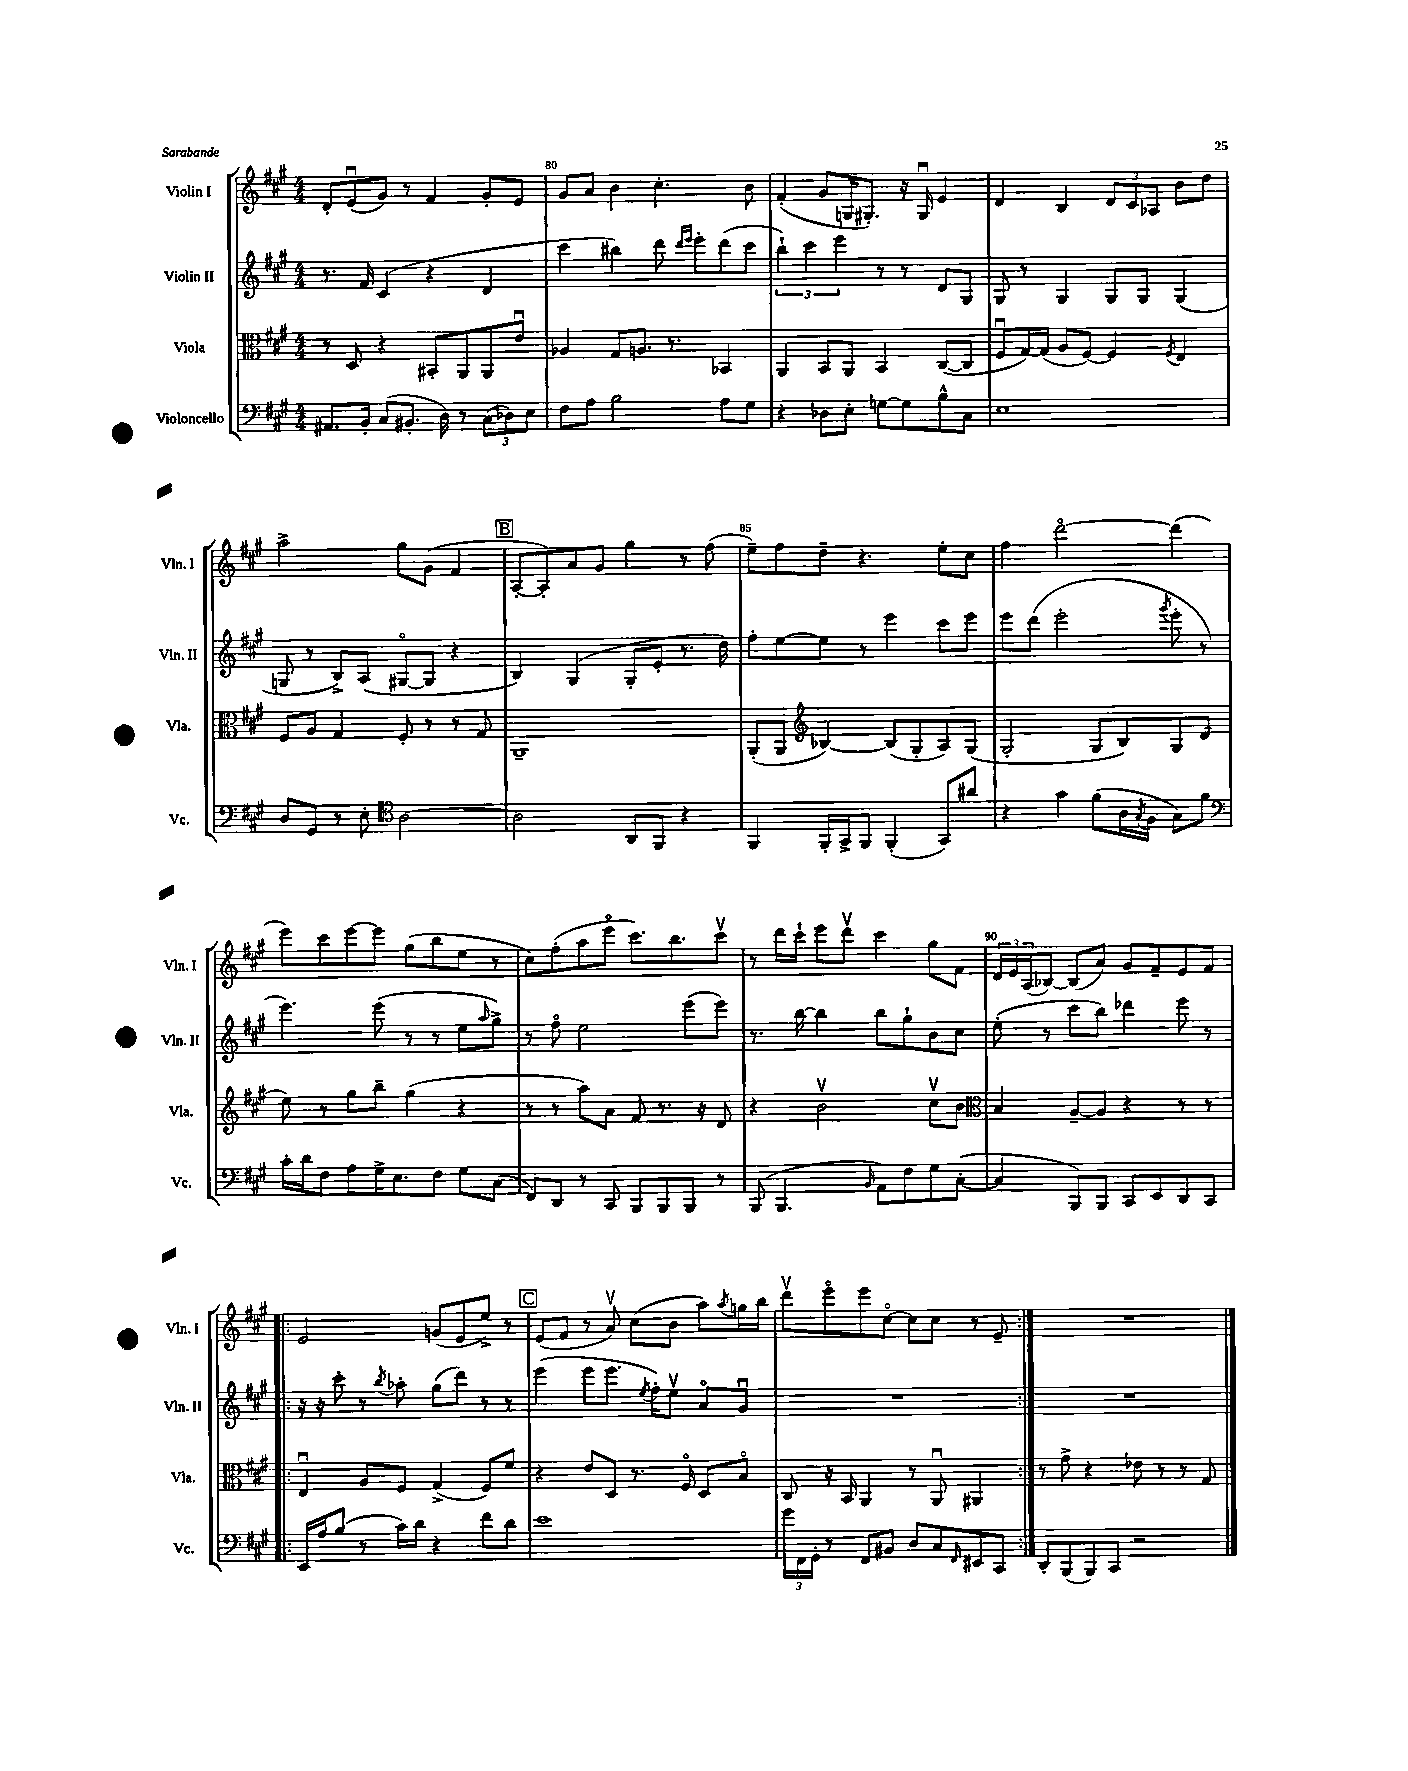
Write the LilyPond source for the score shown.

<<
\new StaffGroup <<
\new Staff = "s0" \with { instrumentName = "Violin I" shortInstrumentName = "Vln. I" } {
    \clef treble \key a \major \numericTimeSignature \time 4/4
    d'8-. e'8\downbow( gis'8) r8 fis'4 gis'8-. e'8 |
    gis'8 a'8 b'4 cis''4.-. b'8 |
    fis'4-.( gis'8 g16 gis8.-.) r16 gis16\downbow e'4 |
    d'4 b4 \tuplet 3/2 { d'8 cis'8 aes8 } b'8 d''8 |
    a''2-> gis''8 gis'8( fis'4 |
    \mark \markup { \box "B" } a8~-. a8-.) a'8 gis'8 gis''4 r8 fis''8( |
    e''8--) fis''8 d''8-- r4. e''8-. cis''8 |
    fis''4 d'''2~\flageolet d'''4( |
    e'''8) cis'''8 e'''8~ e'''8 gis''8( b''8 e''8 r8 |
    cis''8) fis''8-.( a''8 e'''8\flageolet cis'''8.) b''8. cis'''8\upbow |
    r8 d'''16 cis'''16-! e'''8 d'''8\upbow cis'''4 gis''8 fis'8 |
    \tuplet 3/2 { d'16 e'16 a16( } bes8~) bes8( a'8) gis'8 fis'8-- e'8 fis'8 |
    \repeat volta 2 { e'2 g'8( e'8 e''8->) r8 |
    \mark \markup { \box "C" } e'8( fis'8 r8 a'8\upbow) cis''8( b'8 a''8) \acciaccatura { a''8 } g''16 b''16 |
    d'''8\upbow e'''8\flageolet e'''8 cis''8~\flageolet cis''8 cis''8 r8 e'8-- | }
    R1 \bar "|." |
}
\new Staff = "s1" \with { instrumentName = "Violin II" shortInstrumentName = "Vln. II" } {
    \clef treble \key a \major \numericTimeSignature \time 4/4
    r8. fis'16 cis'4( r4 d'4 |
    cis'''4 bis''4) d'''8 \grace { d'''16 e'''16 } e'''8-. d'''8( cis'''8 |
    \tuplet 3/2 { b''4-!) cis'''4 e'''4 } r8 r8 d'8 gis8 |
    gis8 r8 gis4 gis8 gis8 gis4( |
    g8 r8 b8->) a8( gis8~\flageolet gis8 r4 |
    \mark \markup { \box "B" } b4) gis4( gis8-. e'8-. r8. d''16) |
    fis''8-. e''8~ e''8 r8 e'''4 cis'''8 e'''8 |
    e'''8 d'''8( e'''2-. \acciaccatura { gis'''8 } e'''8-. r8 |
    e'''4.) e'''8( r8 r8 e''8 \grace { a''16 } gis''8->) |
    r8 fis''8\flageolet e''2 e'''8( e'''8) |
    r8. b''16~ b''4 b''8 gis''8-! b'8 cis''8 |
    e''8-.( r8 cis'''8 b''8) des'''4 e'''8 r8 |
    \repeat volta 2 { r16 r16 cis'''8-. r8 \acciaccatura { b''8 } aes''8-. gis''8( d'''8) r8 r8 |
    \mark \markup { \box "C" } e'''4( e'''8 e'''8. \acciaccatura { e''8 } fis''16-.) e''8\upbow a'8\flageolet gis'8\downbow |
    R1 | }
    R1 \bar "|." |
}
\new Staff = "s2" \with { instrumentName = "Viola" shortInstrumentName = "Vla." } {
    \clef alto \key a \major \numericTimeSignature \time 4/4
    r8 d8 r4 bis,8-. a,8 a,8 e'8\downbow |
    aes4 gis8 a8. r8. bes,4 |
    a,4 b,8 a,8 b,4 cis8~( cis8 |
    fis8\downbow gis16~) gis16( a8 fis8~) fis4 \acciaccatura { fis8 } e4 |
    fis8 a8 gis4 fis8-. r8 r8 gis8 |
    \mark \markup { \box "B" } a,1-- |
    a,8-.( a,8 \clef treble bes4~) bes8( gis8-. a8) gis8( |
    gis2-. gis8 b8) gis8 d'8( |
    e''8) r8 gis''8 b''8-- gis''4( r4 |
    r8 r8 a''8) a'8 fis'8 r8. r16 d'8 |
    r4 b'2\upbow cis''8\upbow b'8 |
    \clef alto b4 a8~-- a8 r4 r8 r8 |
    \repeat volta 2 { e4\downbow a8 fis8 gis4->( fis8) fis'8 |
    \mark \markup { \box "C" } r4 e'8 d8 r8. fis16\flageolet d8 b8\flageolet |
    cis8 r16 b,16 a,4 r8 a,8\downbow ais,4 | }
    r8 gis'8-> r4 ees'8 r8 r8 gis8 \bar "|." |
}
\new Staff = "s3" \with { instrumentName = "Violoncello" shortInstrumentName = "Vc." } {
    \clef bass \key a \major \numericTimeSignature \time 4/4
    ais,8. b,16-. cis8( bis,8.-. d16) r8 \tuplet 3/2 { cis8( des8) e8 } |
    fis8 a8 b2 a8 gis8 |
    r4 des8 e8-. g8~ g8 b8-^ cis8 |
    e1 |
    d8 gis,8 r8 e8-. \clef tenor a2~ |
    \mark \markup { \box "B" } a2 a,8 fis,8 r4 |
    fis,4 fis,16-. gis,16-> fis,8 fis,4-.( gis,8) ais'8 |
    r4 gis'4 fis'8( a16 \acciaccatura { gis8 } fis16 gis8) fis'8 |
    \clef bass cis'16-. d'16 fis8 a8 gis16-> e8. fis8 gis8 cis8( |
    fis,8) d,8 r8 cis,8 b,,8 b,,8 b,,8 r8 |
    b,,8( b,,4. \grace { b,16 } a,8) fis8 gis8 cis8~-.( |
    cis4 b,,8) b,,8 cis,8 e,8 d,8 cis,8 |
    \repeat volta 2 { e,16 a16 b8( r8 cis'16) d'16 r4 fis'8 d'8 |
    \mark \markup { \box "C" } e'1 |
    \tuplet 3/2 { gis'16 fis,16 gis,16-. } r8 fis,8 bis,8 d8 cis8 \grace { fis,16 } eis,8 cis,8 | }
    d,8-. b,,8( b,,8) cis,8 r2 \bar "|." |
}
>>
>>
\layout { \context { \Score currentBarNumber = #79 \override BarNumber.break-visibility = ##(#f #t #t) barNumberVisibility = #(every-nth-bar-number-visible 5) } }
